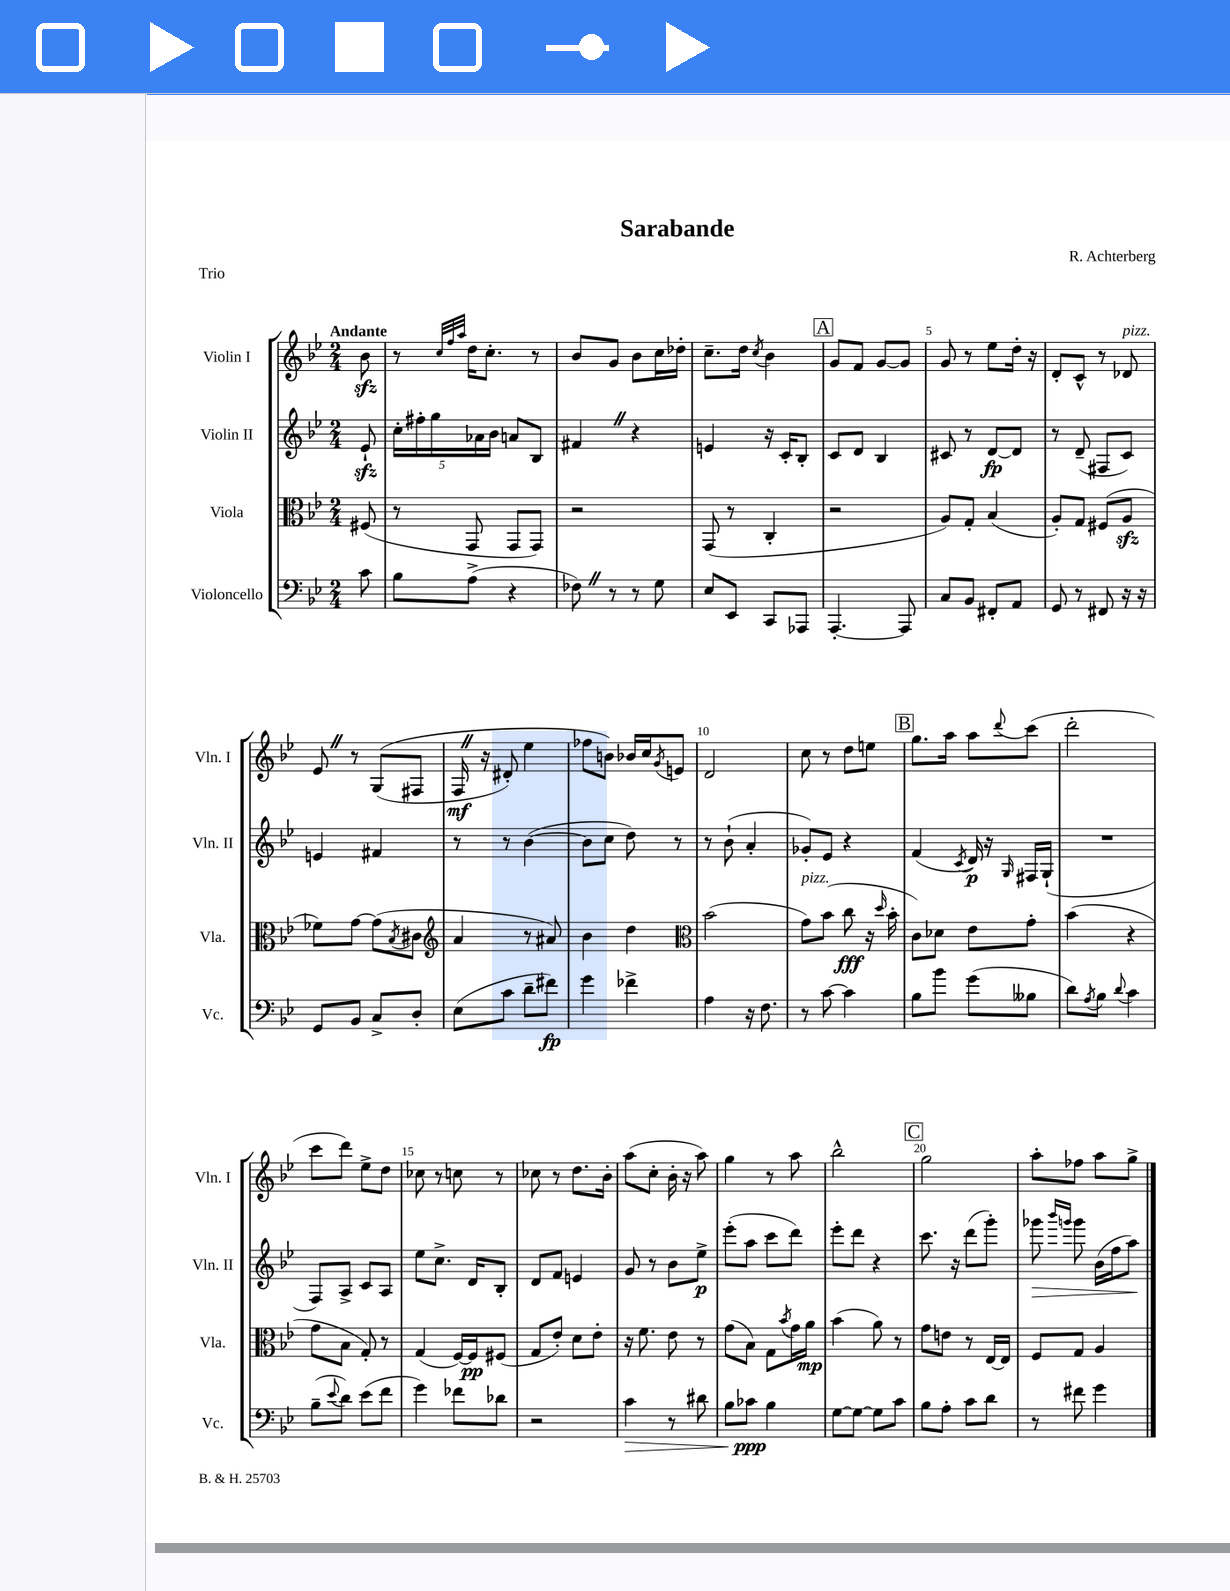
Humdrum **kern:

**kern	**kern	**kern	**kern
*staff4	*staff3	*staff2	*staff1
*clefF4	*clefC3	*clefG2	*clefG2
*k[b-e-]	*k[b-e-]	*k[b-e-]	*k[b-e-]
*M2/4	*M2/4	*M2/4	*M2/4
8c\	(8F#/	8e-`/	8b-\
=	=	=	=
8B-\L	8r	20cc'\LL	8r
.	.	20ff#'\	.
.	.	20gg\	.
.	.	.	32qqcc/LLL
.	.	.	32qqff/
.	.	.	32qqaa/JJJ
(8A^\J	8GG/	.	16dd\LK
.	.	20a-\	.
.	.	.	8.cc'\J
.	.	20b-\JJ	.
4r	8GG/L	8a/L	.
.	8GG/J)	8B-/J	8r
=	=	=	=
8F-\)	2r	4f#/	8b-/L
8r	.	.	8g/J
8r	.	4r	8b-\L
8G\	.	.	16cc\L
.	.	.	16dd-'\JJ
=	=	=	=
8E-/L	(8GG/	4e/	8.cc~\L
8EE-/J	8r	.	.
.	.	.	16dd\Jk
.	.	.	8qcc/
8CC/L	4C'/	16r	4b-\
.	.	16c'/LK	.
8AAA-/J	.	8B-'/J	.
=	=	=	=
[4.AAA'/	2r	8c/L	8g/L
.	.	8d/J	8f/J
.	.	4B-/	[8g/L
8AAA/]	.	.	8g/]J
=	=	=	=
8C/L	8A/L)	8c#/	8g/
8BB-/J	8G'/J	8r	8r
8FF#'/L	(4B-/	[8d/L	8ee-\L
8AA/J	.	8d/]J	16dd'\Jk
.	.	.	16r
=	=	=	=
8GG/	8A'/L)	8r	8d'/L
8r	8G/J	(8d~/	8c^^/J
8FF#/	(8F#/L	8F#/L	8r
16r	8A/J	8c/J)	8d-/
16r	.	.	.
=	=	=	=
8GG/L	8f-\L)	4e/	8e-/
8BB-/J	[8g\J	.	8r
8C^/L	(8g\]L	4f#/	&((8G/L
.	8qB-/	.	.
8D'/J	8c#\J	.	8F#/J
=	=	=	=
*	*clefG2	*	*
(8E-\L	4a/	8r	16F/
.	.	.	16r
8c\J	.	8r	8d#'/)
8d~\L	8r	([4b-\	4ee-\
8f#\J)	8a#/)	.	.
=	=	=	=
4g\	4b-\	8b-\]L	8ff-\L
.	.	8cc\J	8b\J&)
4f-^\	4dd\	8dd\)	16b-/LL
.	.	.	16cc/J
.	.	.	8qg/
.	.	8r	8e/J
=	=	=	=
*	*clefC3	*	*
4A\	(2b-\	8r	2d/
.	.	(8b-`\	.
16r	.	4a'/	.
8.F\	.	.	.
=	=	=	=
8r	8g\L)	8g-'/L)	8cc\
[8c\	(8b-\J	8e-/J	8r
4c\]	8cc\	4r	8dd\L
.	16r	.	8ee\J
.	16qqdd/	.	.
.	16b-'\	.	.
=	=	=	=
8B-\L	8c\L)	(4f/	8.gg\L
8b-\J	8d-\J	.	.
.	.	.	16aa\Jk
.	.	8qc/	.
(8g\L	8e-\L	16d/)	8aa\L
.	.	16r	.
.	.	16qqG/	8qqddd/
8B--\J	8g'\J	16F#/LL	(8ccc\J
.	.	(16G`/JJ	.
=	=	=	=
8d\L)	(4b-\	2r	2ddd'\
8qA/	.	.	.
8B-\J	.	.	.
8qqd/	.	.	.
4c\	4r	.	.
=	=	=	=
(8B-~\L	8g\L	8F/L)	8ccc\L
8qqe-/	.	.	.
8d\J)	8B-\J	8A^/J	8ddd\J)
(8e-\L	8G'/)	8c/L	8ee-^\L
8f\J	8r	8A/J	8dd\J
=	=	=	=
4g\)	(4G/	8ee-\L	8cc-\
.	.	8.cc^\J	8r
8f-\L	[16F/LL)	.	8cc\
.	16F/]J	16d/LK	.
8d-\J	(8F#/J	8B-'/J	8r
=	=	=	=
2r	8G/L	8d/L	8cc-\
.	8e-'/J)	8f/J	8r
.	8d\L	4e/	8.dd\L
.	8e-'\J	.	.
.	.	.	16b-'\Jk
=	=	=	=
4c\	16r	8g/	(8aa\L
.	8.f\	.	.
.	.	8r	8cc'\J
8r	8e-\	8b-\L	16b-'\
.	.	.	16r
8d#\	8r	8ee-^\J	8aa\)
=	=	=	=
8B-\L	(8g\L	(8eee-'\L	4gg\
8c-\J	8B-\J)	8aa\J	.
4B-\	8G\L	8ccc\L	8r
.	8qb-/	.	.
.	16g\L	8ddd\J)	8aa\
.	16a\JJ	.	.
=	=	=	=
[8G\L	(4b-\	8eee-'\L	2bb-^^\
8G\_J	.	8ddd\J	.
8G\]L	8a\)	4r	.
8c\J	8r	.	.
=	=	=	=
8B-\L	8g\L	8.ccc\	2gg\
8A'\J	8e\J	.	.
.	.	16r	.
8c\L	8r	(8ddd\L	.
8d\J	[16E-/LL	8ggg'\J)	.
.	16E-/]JJ	.	.
=	=	=	=
8r	8F/L	8ggg-\	8aa'\L
.	.	16qqbbb-/LL	.
.	.	16qqggg/JJ	.
8f#\	8G/J	8ggg\	8ff-\J
4g\	4A/	(16b-\LL	8aa\L
.	.	16ff\J	.
.	.	8aa\J)	8gg^\J
==	==	==	==
*-	*-	*-	*-
